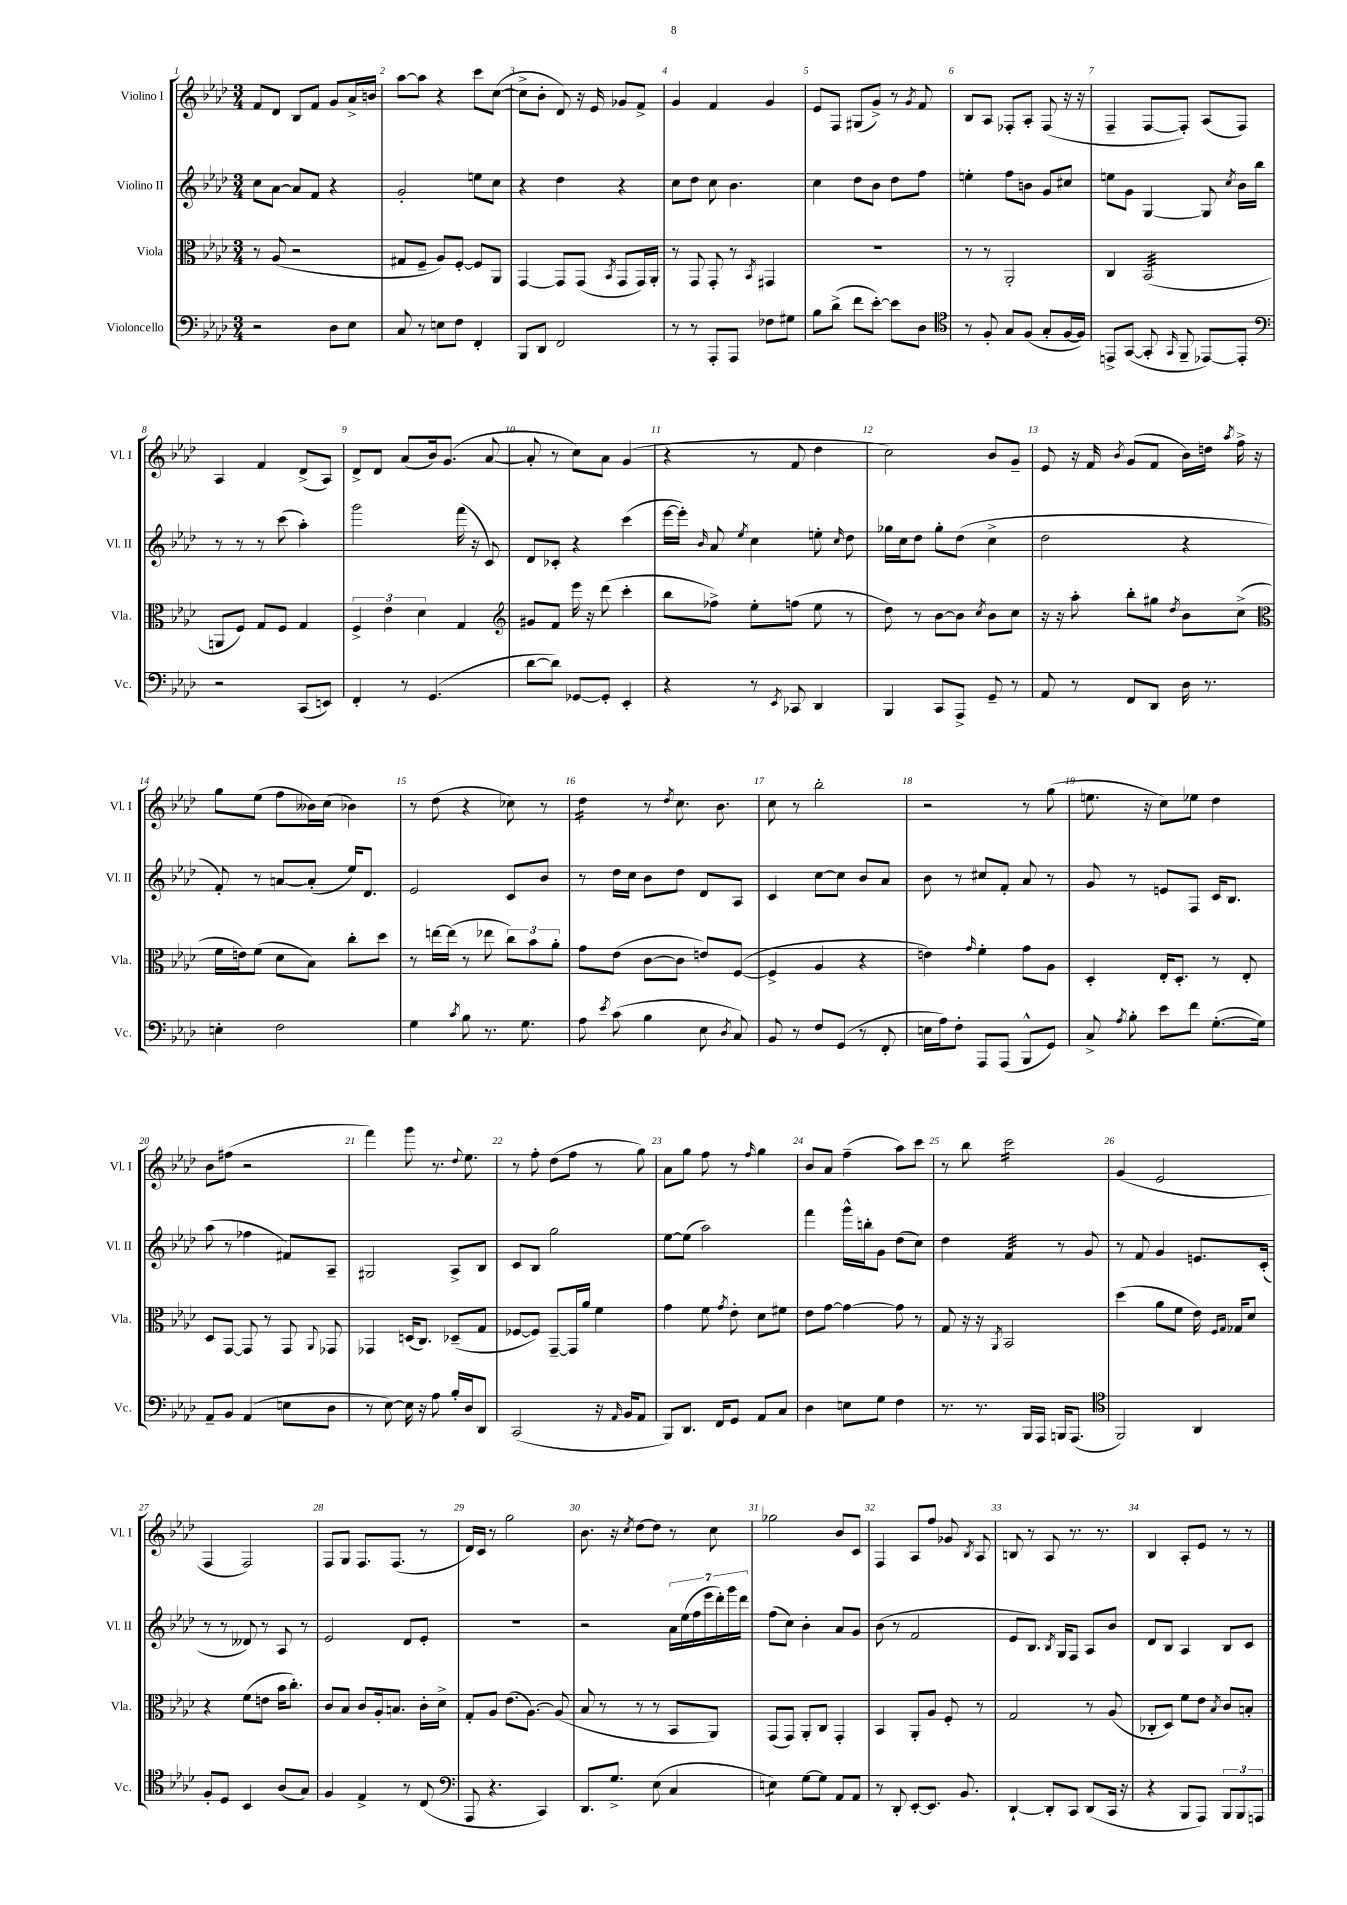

**kern	**kern	**kern	**kern
*staff4	*staff3	*staff2	*staff1
*clefF4	*clefC3	*clefG2	*clefG2
*k[b-e-a-d-]	*k[b-e-a-d-]	*k[b-e-a-d-]	*k[b-e-a-d-]
*M3/4	*M3/4	*M3/4	*M3/4
2r	8r	8cc	8f
.	(8A-	[8a-	8d-
.	2r	8a-]	8B-
.	.	8f	8f
8D-	.	4r	8g
8E-	.	.	16a-^
.	.	.	16b
=	=	=	=
8C	8G#	2g'	[8aa-
8r	8F~	.	8aa-]
8E	8A-)	.	4r
8F	[8F'	.	.
4FF'	8F]	8ee	8ccc
.	8AA-	8cc	([8cc
=	=	=	=
8BBB-	[4GG	4r	8cc^]
8DD-	.	.	8b-'
2FF	8GG]	4dd-	8d-)
.	(8GG	.	16r
.	.	.	16e-
.	8qBB-	.	.
.	8GG	4r	8g-
.	16GG)	.	8f^
.	16AA-'	.	.
=	=	=	=
8r	8r	8cc	4g
8r	8GG	8dd-	.
8AAA-'	8GG'	8cc	4f
8AAA-	8r	4.b-	.
.	8qBB-	.	.
8F-	4GG#	.	4g
8G#	.	.	.
=	=	=	=
8B-	2.r	4cc	8e-
(8d-^	.	.	8F
8f	.	8dd-	(8G#
[8e-')	.	8b-	8g^)
8e-]	.	8dd-	8r
.	.	.	8qg
8D-	.	8ff	8f
=	=	=	=
*clefC4	*	*	*
8r	8r	4ee'	8B-
8F'	8r	.	8A-
8G	2AA-'	8ff	8F-'
(8F	.	8b	8A-'
8G'	.	8g	(8F-
[16F	.	8cc#	16r
16F])	.	.	16r
=	=	=	=
8EE^	4C	8ee	4F~
([8GG	.	8g	.
8GG']	(2BB-	[4G	[8F
16qqGG	.	.	.
8FF~	.	.	8F'])
[8EE-)	.	8G]	(8A-
.	.	8qcc	.
8EE-']	.	16b-	8F)
.	.	16bb-	.
=	=	=	=
*clefF4	*	*	*
2r	8AA	8r	4A-
.	8F)	8r	.
.	8G	8r	4f
.	8F	(8ccc	.
(8CC	4G	4aa-')	(8d-^
8EE)	.	.	8A-)
=	=	=	=
4FF'	6F^	2ggg	8d-^
.	.	.	8d-
.	6e-	.	.
8r	.	.	(8a-
.	6d-	.	.
(4.GG	.	.	16b-)
.	.	.	(8.g
.	4G	(16fff	.
.	.	16r	.
.	.	8c)	[8a-
=	=	=	=
*	*clefG2	*	*
[8d-	8g#	8d-	8a-']
8d-])	8f	8c-'	8r
[8GG-	16eee-	4r	8cc)
.	16r	.	.
8GG-']	(8ddd-	.	8a-
4EE-'	4ccc'	(4ccc	(4g
=	=	=	=
4r	8bb-	[16eee-	4r
.	.	16eee-'])	.
.	.	16qqb-	.
.	8ff-^)	8a-	.
.	.	8qee-	.
8r	8ee-'	4cc	8r
8qEE-	.	.	.
8CC-	(8ff	.	8f
4DD-	8ee-	8ee'	4dd-
.	.	16qqcc	.
.	8r	8dd-	.
=	=	=	=
4BBB-	8dd-)	16gg-	2cc)
.	.	16cc	.
.	8r	8dd-	.
8CC	[8b-	8gg-'	.
8AAA-^	8b-]	(8dd-	.
.	8qcc	.	.
8GG~	8b-	4cc^	8b-
8r	8cc	.	8g~
=	=	=	=
8AA-	16r	2dd-	8e-
.	16r	.	.
8r	8aa-'	.	16r
.	.	.	16f
.	.	.	8qb-
8FF	8bb-'	.	(8g
8DD-	8gg#	.	8f
.	8qdd-	.	.
16D-	8b-	4r	16b-)
8.r	.	.	16dd
.	.	.	8qaa-
.	(8cc^	.	16ff^
.	.	.	16r
=	=	=	=
*	*clefC3	*	*
4E'	16f	8f')	8gg
.	16e)	.	.
.	(8f	8r	(8ee-
2F	8d-	[8a	8ff
.	8B-)	(8a']	16b--)
.	.	.	(16cc
.	8cc'	16ee-)	4b-)
.	.	8.d-	.
.	8dd-	.	.
=	=	=	=
4G	8r	2e-	8r
.	[16ee	.	(8dd-
.	(16ee]	.	.
8qc	.	.	.
8B-	8r	.	4r
8.r	8ee-	.	.
.	12cc)	8c	8cc-)
8.G	.	.	.
.	12b-	.	.
.	.	8b-	8r
.	12a-'	.	.
=	=	=	=
8A-	8g	8r	4dd-
8qe-	.	.	.
(8c	(8e-	16dd-	.
.	.	16cc	.
4B-	[8c	8b-	8r
.	.	.	8qdd-
.	8c]	8dd-	8.cc
8E-	8e)	8d-	.
.	.	.	8.b-
8qD-	.	.	.
8C)	([8F	8A-	.
=	=	=	=
8BB-	4F^]	4c	8cc
8r	.	.	8r
8F	4A-	[8cc	2bb-'
(8GG	.	8cc]	.
8r	4r	8b-	.
8FF'	.	8a-	.
=	=	=	=
16E	4e)	8b-	2r
16A-)	.	.	.
8F'	.	8r	.
.	16qqg	.	.
8AAA-	4f'	8cc#	.
(8AAA-	.	8f'	.
8BBB-^^	8g	8a-	8r
8GG)	8A-	8r	(8gg
=	=	=	=
8C^	4D-'	8g	8.ee
8qA-	.	.	.
8B-'	.	8r	.
.	.	.	16r
8e-	16E-'	8e	8cc)
.	8.D-'	.	.
8f	.	8F	8ee-
([8.G'	8r	16c	4dd-
.	.	8.B-	.
.	8E-'	.	.
16G])	.	.	.
=	=	=	=
8AA-~	8D-	(8aa-	8b-
8BB-	[8GG	8r	(8ff#
(4AA-	8GG]	4ff-	2r
.	8r	.	.
8E	8GG	8f#)	.
.	8qqAA-	.	.
8D-	8GG-	8A-~	.
=	=	=	=
8r	4GG-	2G#	4fff)
[8E-)	.	.	.
16E-]	(16D	.	8ggg
16r	8.C)	.	.
8A-	.	.	8.r
16B-'	(8D-~	8A-^	.
.	.	.	8qqdd-
16D-	.	.	8.ee-
8DD-	8G	8B-	.
=	=	=	=
(2CC	[8F-	8c	8r
.	8F-])	8B-	8ff'
.	[8GG~	2gg	(8dd-
.	16GG]	.	8ff
.	16a-	.	.
16r	4f	.	8r
16qqAA-	.	.	.
16BB-	.	.	.
8AA-	.	.	8gg)
=	=	=	=
8BBB-)	4g	[8ee-	8a-
8.DD-	.	(8ee-]	8gg
.	8f	2aa-)	8ff
16FF	.	.	.
.	8qg	.	.
8GG	8e-'	.	8r
.	.	.	16qqff
8AA-	8d-	.	4gg
8C	8f#	.	.
=	=	=	=
4D-	8e-	4fff	8b-
.	[8g	.	8a-
8E	4g_	16ggg^^	(4ff~
.	.	16bb'	.
8G	.	8g	.
4F	8g]	(8dd-	8aa-)
.	8r	8cc)	8ccc
=	=	=	=
8.r	8G	4dd-	8r
.	16r	.	8bb-
8.r	16r	.	.
.	8qAA-	.	.
.	2BB-	4f	2ccc
16BBB-	.	.	.
16AAA-	.	.	.
16BBB	.	8r	.
(8.AAA-	.	.	.
.	.	8g	.
=	=	=	=
*clefC4	*	*	*
2FF)	(4dd-	8r	(4g
.	.	8f	.
.	8a-	4g	2e-
.	8f	.	.
4AA-	16e-)	8.e	.
.	16qqF	.	.
.	16qqG	.	.
.	16G-	.	.
.	8d-	.	.
.	.	(16c'	.
=	=	=	=
8F'	4r	8r	4F
8D-	.	8r	.
4BB-	(8f	8d--)	2F)
.	8e	8r	.
(8A-	16b-	8A-	.
.	8.cc')	.	.
8G)	.	8r	.
=	=	=	=
4F	8c	2e-	8F
.	8B-	.	8G
4E-^	8c	.	8.F
.	16A-'	.	.
.	8.B	.	(8.F
8r	.	8d-	.
(8C	16c'	8e-'	8r
.	16d-^	.	.
=	=	=	=
*clefF4	*	*	*
8AAA-	8G'	2.r	16d-)
.	.	.	16c
4.r	8A-	.	8r
.	(8.e-	.	2gg
.	[8.A-)	.	.
4CC)	.	.	.
.	(8A-]	.	.
=	=	=	=
8.DD-	8B-	2r	8.b-
.	8r	.	.
8.G^	.	.	16r
.	.	.	8qcc
.	8r	.	[8dd-
(8E-	8r	.	8dd-]
4C	8BB-	28a-	8r
.	.	(28ee-	.
.	.	28ff	.
.	.	28eee-	.
.	8AA-)	.	8cc
.	.	28ddd-')	.
.	.	28ggg	.
.	.	28ddd-	.
=	=	=	=
4E)	(8GG	(8ff	2gg-
.	8GG)	8cc)	.
[8G	8AA-'	4b-'	.
8G]	8C	.	.
8AA-	4GG'	8a-	8b-
8AA-	.	8g	8c
=	=	=	=
8r	4BB-	(8b-	4F
8DD-'	.	8r	.
[8EE-'	8AA-'	2f	8A-
8.EE-]	8A-	.	8ff
.	8F'	.	8g-
8.BB-	.	.	.
.	.	.	8qB-
.	8r	.	8A-
=	=	=	=
[4DD-`	2G	8e-	8B
.	.	8.B-)	8r
8DD-']	.	.	8A-
.	.	8qB-	.
.	.	16G	.
8CC	.	8F	8.r
(8DD-	8r	8A-	.
.	.	.	8.r
16CC	(8A-	8b-	.
16r	.	.	.
=	=	=	=
4r	8C-'	8d-	4B-
.	8D-)	8B-	.
8BBB-	8f	4A-	8A-'
8AAA-)	8e-	.	8e-
.	8qB-	.	.
12BBB-	8c	8B-	8r
12BBB-	.	.	.
.	8B'	8c	8r
12AAA	.	.	.
==	==	==	==
*-	*-	*-	*-
